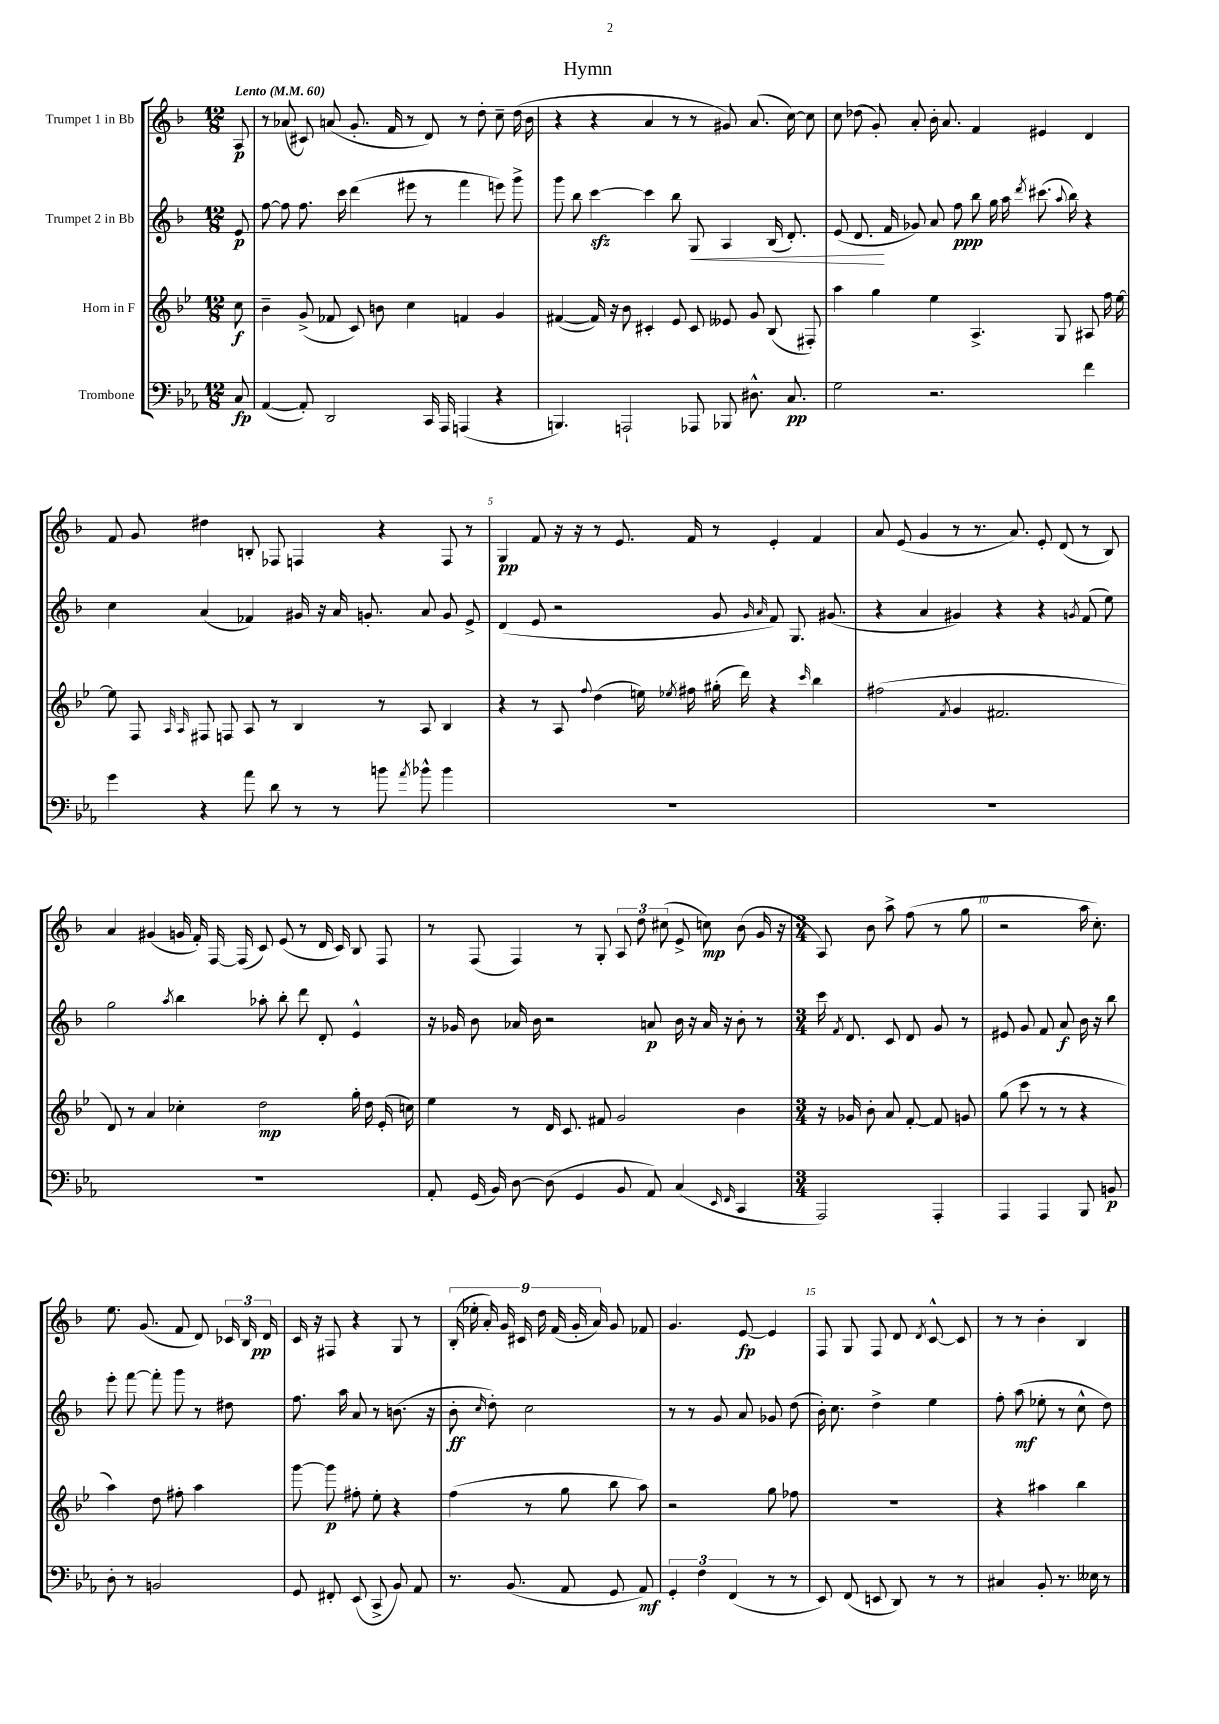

**kern	**kern	**kern	**kern
*staff4	*staff3	*staff2	*staff1
*clefF4	*clefG2	*clefG2	*clefG2
*k[b-e-a-]	*k[b-e-]	*k[b-]	*k[b-]
*M12/8	*M12/8	*M12/8	*M12/8
*MM60	*MM60	*MM60	*MM60
8C	8cc	8e	8A
=	=	=	=
([4AA-	4b-~	[8ff	8r
.	.	8ff]	(8a-
8AA-'])	(8g^	8.ff	8c#)
2DD	8f-	.	(8a
.	.	16ccc	.
.	8c)	(4ddd	8.g'
.	8b	.	.
.	.	.	16f
.	4cc	8eee#	8r
16CC	.	8r	8d)
16AAA-	.	.	.
(4AAA	4f	4fff	8r
.	.	.	8dd'
4r	4g	8eee)	8cc~
.	.	8ggg^	(16dd
.	.	.	16b-
=	=	=	=
4.BBB)	([4f#	8ggg	4r
.	.	8bb-	.
.	16f#])	[4ccc	4r
.	16r	.	.
2AAA`	8b-	.	.
.	4c#'	4ccc]	4a
.	8e-	8bb-	8r
8AAA-	8c#	8G	8r
8BBB-	8e--	4A	8g#)
8.D#^^	8g	.	(8.a
.	(8B-	(16B-	.
8.C	.	8.d')	[16cc)
.	8F#')	.	8cc]
=	=	=	=
2G	4aa	(8e	8cc
.	.	8.d	(8dd-
.	4gg	.	8g')
.	.	16f	.
.	.	8g-)	8a'
2.r	4ee-	8a	16b-'
.	.	.	8.a
.	.	8ff	.
.	4.A^	8bb-	4f
.	.	16gg	.
.	.	16aa	.
.	.	8qddd	.
.	.	(8.ccc#	4e#
.	8G	.	.
.	.	8qqaa	.
.	.	16bb-)	.
4f	8A#	4r	4d
.	16ff	.	.
.	[16ee-	.	.
=	=	=	=
4g	8ee-]	4cc	8f
.	8F	.	8g
.	16qqA	.	.
.	16qqA	.	.
4r	8F#	(4a	4dd#
.	8F	.	.
8a-	8A	4f-)	8B'
8d	8r	.	8F-
8r	4B-	16g#	4F
.	.	16r	.
8r	.	16a	.
.	.	8.g'	.
8b	8r	.	4r
8qa-	.	.	.
8b-^^	8A	8a	.
4b-	4B-	8g	8F
.	.	8e^	8r
=	=	=	=
1.r	4r	(4d	4G
.	8r	8e	8f
.	8A	2r	16r
.	.	.	16r
.	8qqff	.	.
.	(4dd	.	8r
.	.	.	8.e
.	16ee)	.	.
.	8qee-	.	.
.	16ff#	.	16f
.	(16gg#'	8g	8r
.	16ddd)	.	.
.	.	16qqg	.
.	.	16qqa	.
.	4r	8f)	4e'
.	.	8.G	.
.	16qqccc	.	.
.	4bb-	.	4f
.	.	(8.g#	.
=	=	=	=
1.r	(2ff#	4r	8a
.	.	.	(8e
.	.	4a	4g
.	8qf	.	.
.	4g	4g#)	8r
.	.	.	8.r
.	2.f#	4r	.
.	.	.	8.a)
.	.	4r	8e'
.	.	.	(8d
.	.	8qg	.
.	.	(8f	8r
.	.	8ee)	8B-)
=	=	=	=
1.r	8d)	2gg	4a
.	8r	.	.
.	4a	.	(4g#
.	.	8qaa	.
.	4cc-'	4bb-	16g
.	.	.	16f')
.	.	.	[16F
.	.	.	(16F]
.	2dd	8aa-'	8c)
.	.	8bb-'	(8e
.	.	8ddd	8r
.	.	8d'	16d
.	.	.	16c)
.	16gg'	4e^^	8B-
.	16dd	.	.
.	(16e-'	.	8F
.	16cc)	.	.
=	=	=	=
8AA-'	4ee-	16r	8r
.	.	16g-	.
(16GG	.	8b-	(8F
16BB-)	.	.	.
[8D	8r	16a-	4F)
.	.	16b-	.
(8D]	16d	2r	.
.	8.c	.	.
4GG	.	.	8r
.	8f#	.	8G'
8BB-	2g	.	12A
.	.	.	12dd
8AA-)	.	8a	.
.	.	.	(12cc#
(4C	.	16b-	8e^
.	.	16r	.
.	.	16a	8cc)
.	.	16r	.
16qqEE-	.	.	.
16qqFF	.	.	.
4CC	4b-	8b-'	(8b-
.	.	8r	16g
.	.	.	16r
=	=	=	=
*M3/4	*M3/4	*M3/4	*M3/4
2AAA-)	16r	16ccc	8A)
.	.	8qf	.
.	16g-	8.d	.
.	8b-'	.	8b-
.	8a	8c	8aa^
.	[8f'	8d	(8ff
4AAA-'	8f]	8g	8r
.	8g	8r	8gg
=	=	=	=
4AAA-	(8gg	8e#	2r
.	8ccc	8g	.
4AAA-	8r	8f	.
.	8r	8a	.
8BBB-	4r	16b-	16aa
.	.	16r	8.cc')
8BB	.	8bb-	.
=	=	=	=
8D'	4aa)	8eee'	8.ee
8r	.	[8fff	.
.	.	.	(8.g
2BB	8dd	8fff']	.
.	8ff#'	8ggg	8f
.	4aa	8r	8d)
.	.	8dd#	24c-
.	.	.	24B-
.	.	.	24d
=	=	=	=
8GG	[8ggg	8.ff	16c
.	.	.	16r
8FF#'	8ggg]	.	8F#
.	.	16aa	.
(8EE-	8ff#'	8a	4r
8CC^	8ee-'	8r	.
8BB-)	4r	(8.b	8G
8AA-	.	.	8r
.	.	16r	.
=	=	=	=
8.r	(4ff	8b-'	(18B-'
.	.	.	18ee-'
.	.	.	18a')
.	.	16qqcc	.
.	.	8dd')	.
.	.	.	18g
(8.BB-	.	.	.
.	.	.	18c#
.	8r	2cc	.
.	.	.	18dd
.	.	.	(18f
8AA-	8gg	.	.
.	.	.	18g'
.	.	.	18a)
8GG	8bb-	.	8g
8AA-)	8aa)	.	8f-
=	=	=	=
6GG'	2r	8r	4.g
.	.	8r	.
6F	.	.	.
.	.	8g	.
(6FF	.	.	.
.	.	8a	[8e
8r	8gg	8g-	4e]
8r	8ff-	(8dd	.
=	=	=	=
8EE-)	2.r	16b-')	8F
.	.	8.cc	.
(8FF	.	.	8G
8EE	.	4dd^	8F
8DD)	.	.	8d
.	.	.	8qd
8r	.	4ee	[8c^^
8r	.	.	8c]
=	=	=	=
4C#	4r	8ff'	8r
.	.	(8aa	8r
8BB-'	4aa#	8ee-'	4b-'
8.r	.	8r	.
.	4bb-	8cc^^	4B-
16E--	.	.	.
8r	.	8dd)	.
==	==	==	==
*-	*-	*-	*-
